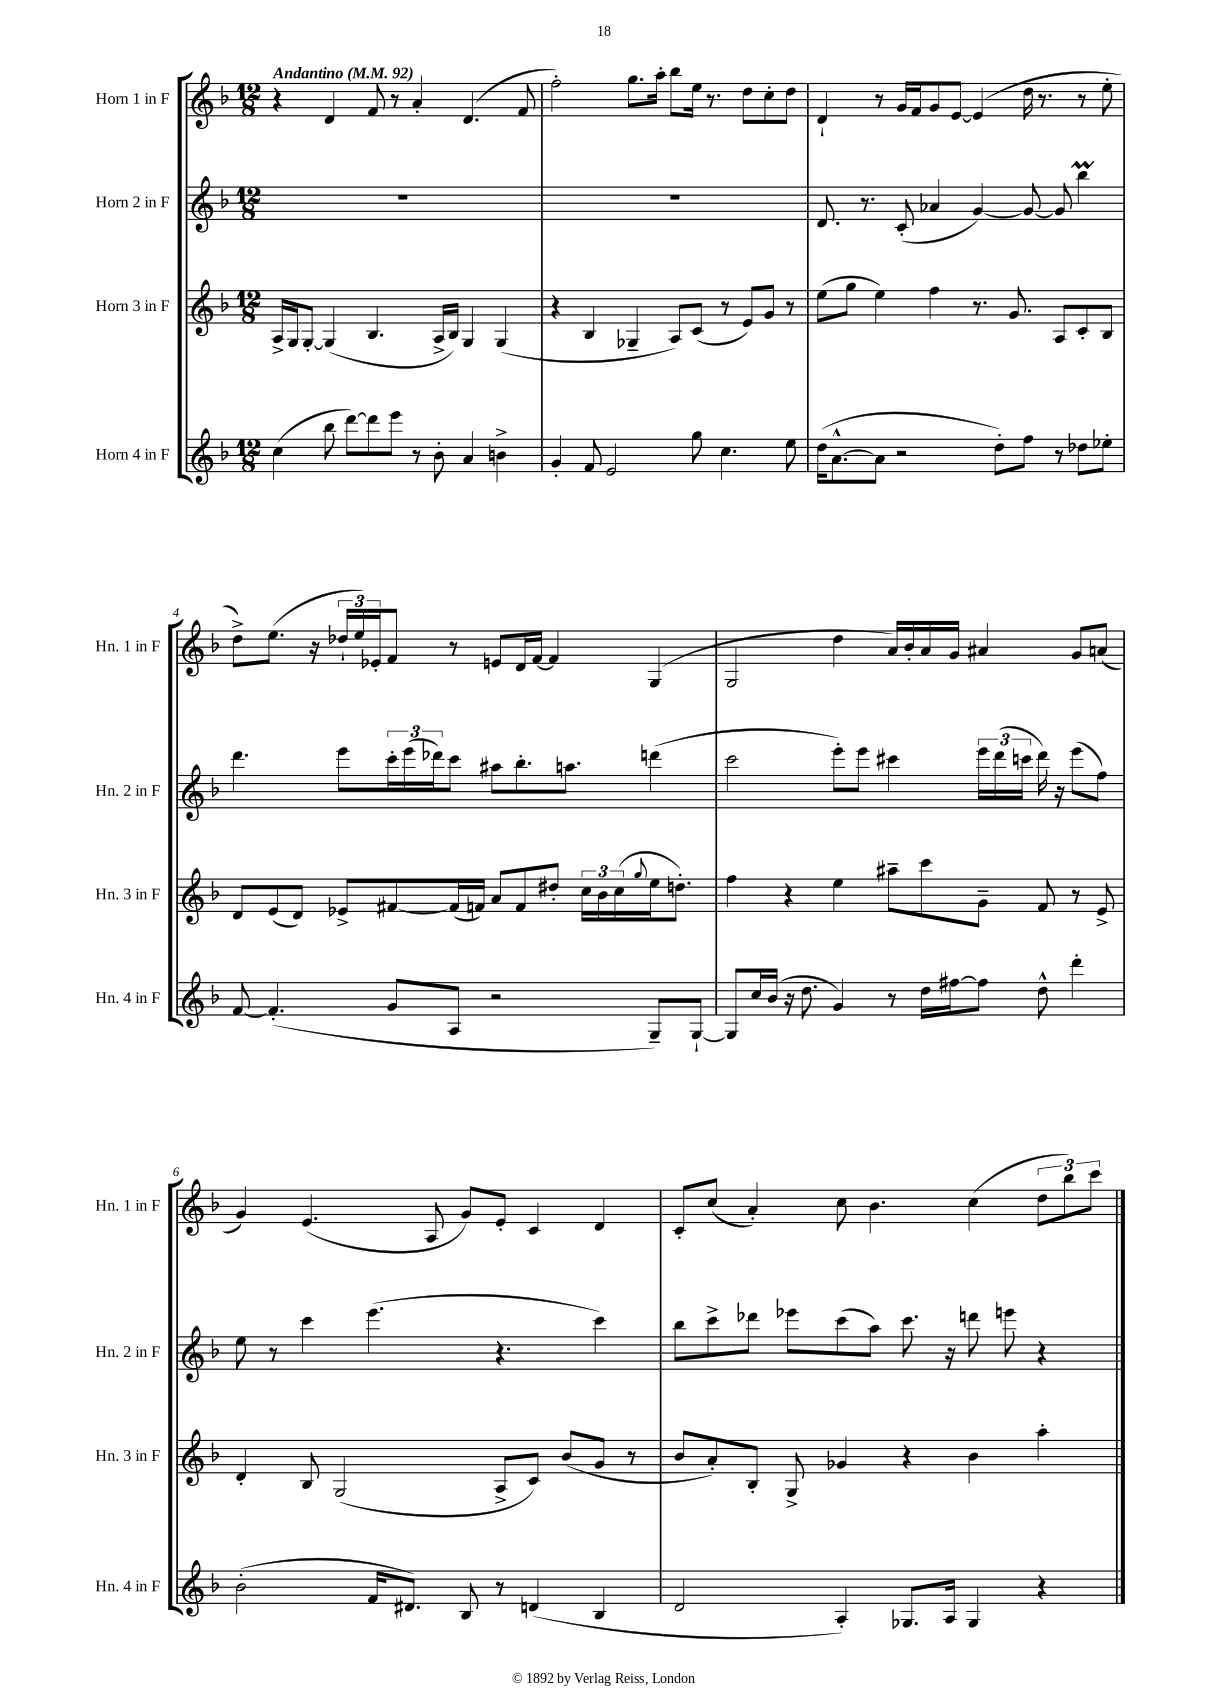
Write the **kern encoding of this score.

**kern	**kern	**kern	**kern
*staff4	*staff3	*staff2	*staff1
*clefG2	*clefG2	*clefG2	*clefG2
*k[b-]	*k[b-]	*k[b-]	*k[b-]
*M12/8	*M12/8	*M12/8	*M12/8
*MM92	*MM92	*MM92	*MM92
(4cc	16A^	1.r	4r
.	16G	.	.
.	[8G'	.	.
8bb-	(4G]	.	4d
[8ddd)	.	.	.
8ddd]	4.B-	.	8f
8eee	.	.	8r
8r	.	.	4a'
8b-'	16A^	.	.
.	16B-)	.	.
4a	4G	.	(4.d
4b^	(4G	.	.
.	.	.	8f
=	=	=	=
4g'	4r	1.r	2ff')
8f	4B-	.	.
2e	.	.	.
.	4G-~	.	8.gg
.	.	.	16aa'
.	8A)	.	8bb-
8gg	(8c	.	16ee
.	.	.	8.r
4.cc	8r	.	.
.	8e)	.	8dd
.	8g	.	8cc'
8ee	8r	.	8dd
=	=	=	=
(16dd	(8ee	8.d	4d`
[8.a^^	.	.	.
.	8gg	.	.
.	.	8.r	.
8a]	4ee)	.	8r
2r	.	(8c'	16g
.	.	.	16f
.	4ff	4a-	8g
.	.	.	[8e
.	8.r	[4g)	(4e]
8dd')	.	.	.
.	8.g	.	.
8ff	.	8g_	16dd
.	.	.	8.r
8r	8A	8g]	.
8dd-	8c'	4bb-	8r
8ee-'	8B-	.	8ee'
=	=	=	=
[8f	8d	4.ddd	8dd^)
(4.f']	(8e	.	(8.ee
.	8d)	.	.
.	.	.	16r
.	8e-^	8eee	24dd-`
.	.	.	24ee)
.	.	.	24e-'
8g	[8f#	24ccc'	8f
.	.	(24eee	.
.	.	24ddd-)	.
8A	(16f#]	8ccc	8r
.	16f)	.	.
2r	8a	8aa#	8e
.	8f	8.bb-'	16d
.	.	.	[16f
.	8dd#'	.	4f]
.	.	8.aa	.
.	24cc	.	.
.	24b-	.	.
.	(24cc	.	.
.	8qqgg	.	.
8G~)	16ee	(4ddd	(4G
.	8.dd')	.	.
[8G`	.	.	.
=	=	=	=
8G]	4ff	2ccc	2G
16cc	.	.	.
(16b-	.	.	.
16r	4r	.	.
8.dd	.	.	.
4g)	4ee	8eee')	4dd
.	.	8eee	.
8r	8aa#~	4ccc#	16a)
.	.	.	16b-'
16dd	8ccc	.	16a
[16ff#	.	.	16g
8ff#]	8g~	24eee	4a#
.	.	(24ddd	.
.	.	24ccc	.
8dd^^	8f	16ddd)	.
.	.	16r	.
4ddd'	8r	(8eee	8g
.	8e^	8ff)	(8a
=	=	=	=
(2b-'	4d'	8ee	4g)
.	.	8r	.
.	8B-	4ccc	(4.e
.	(2G	.	.
16f	.	(4.eee	.
8.d#)	.	.	.
.	.	.	8A
8B-	.	.	8g)
8r	8A^	4.r	8e'
(4d	8c)	.	4c
.	(8b-	.	.
4B-	8g	4ccc)	4d
.	8r	.	.
=	=	=	=
2d	8b-	8bb-	8c'
.	8a')	8ccc^	(8cc
.	8B-'	8ddd-	4a')
.	8G^	8eee-	.
4A')	4g-	(8ccc	8cc
.	.	8aa)	4.b-
8.G-	4r	8.ccc	.
16A	.	16r	.
4G-	4b-	8ddd	(4cc
.	.	8eee	.
4r	4aa'	4r	12dd
.	.	.	12bb-)
.	.	.	12ccc
==	==	==	==
*-	*-	*-	*-
